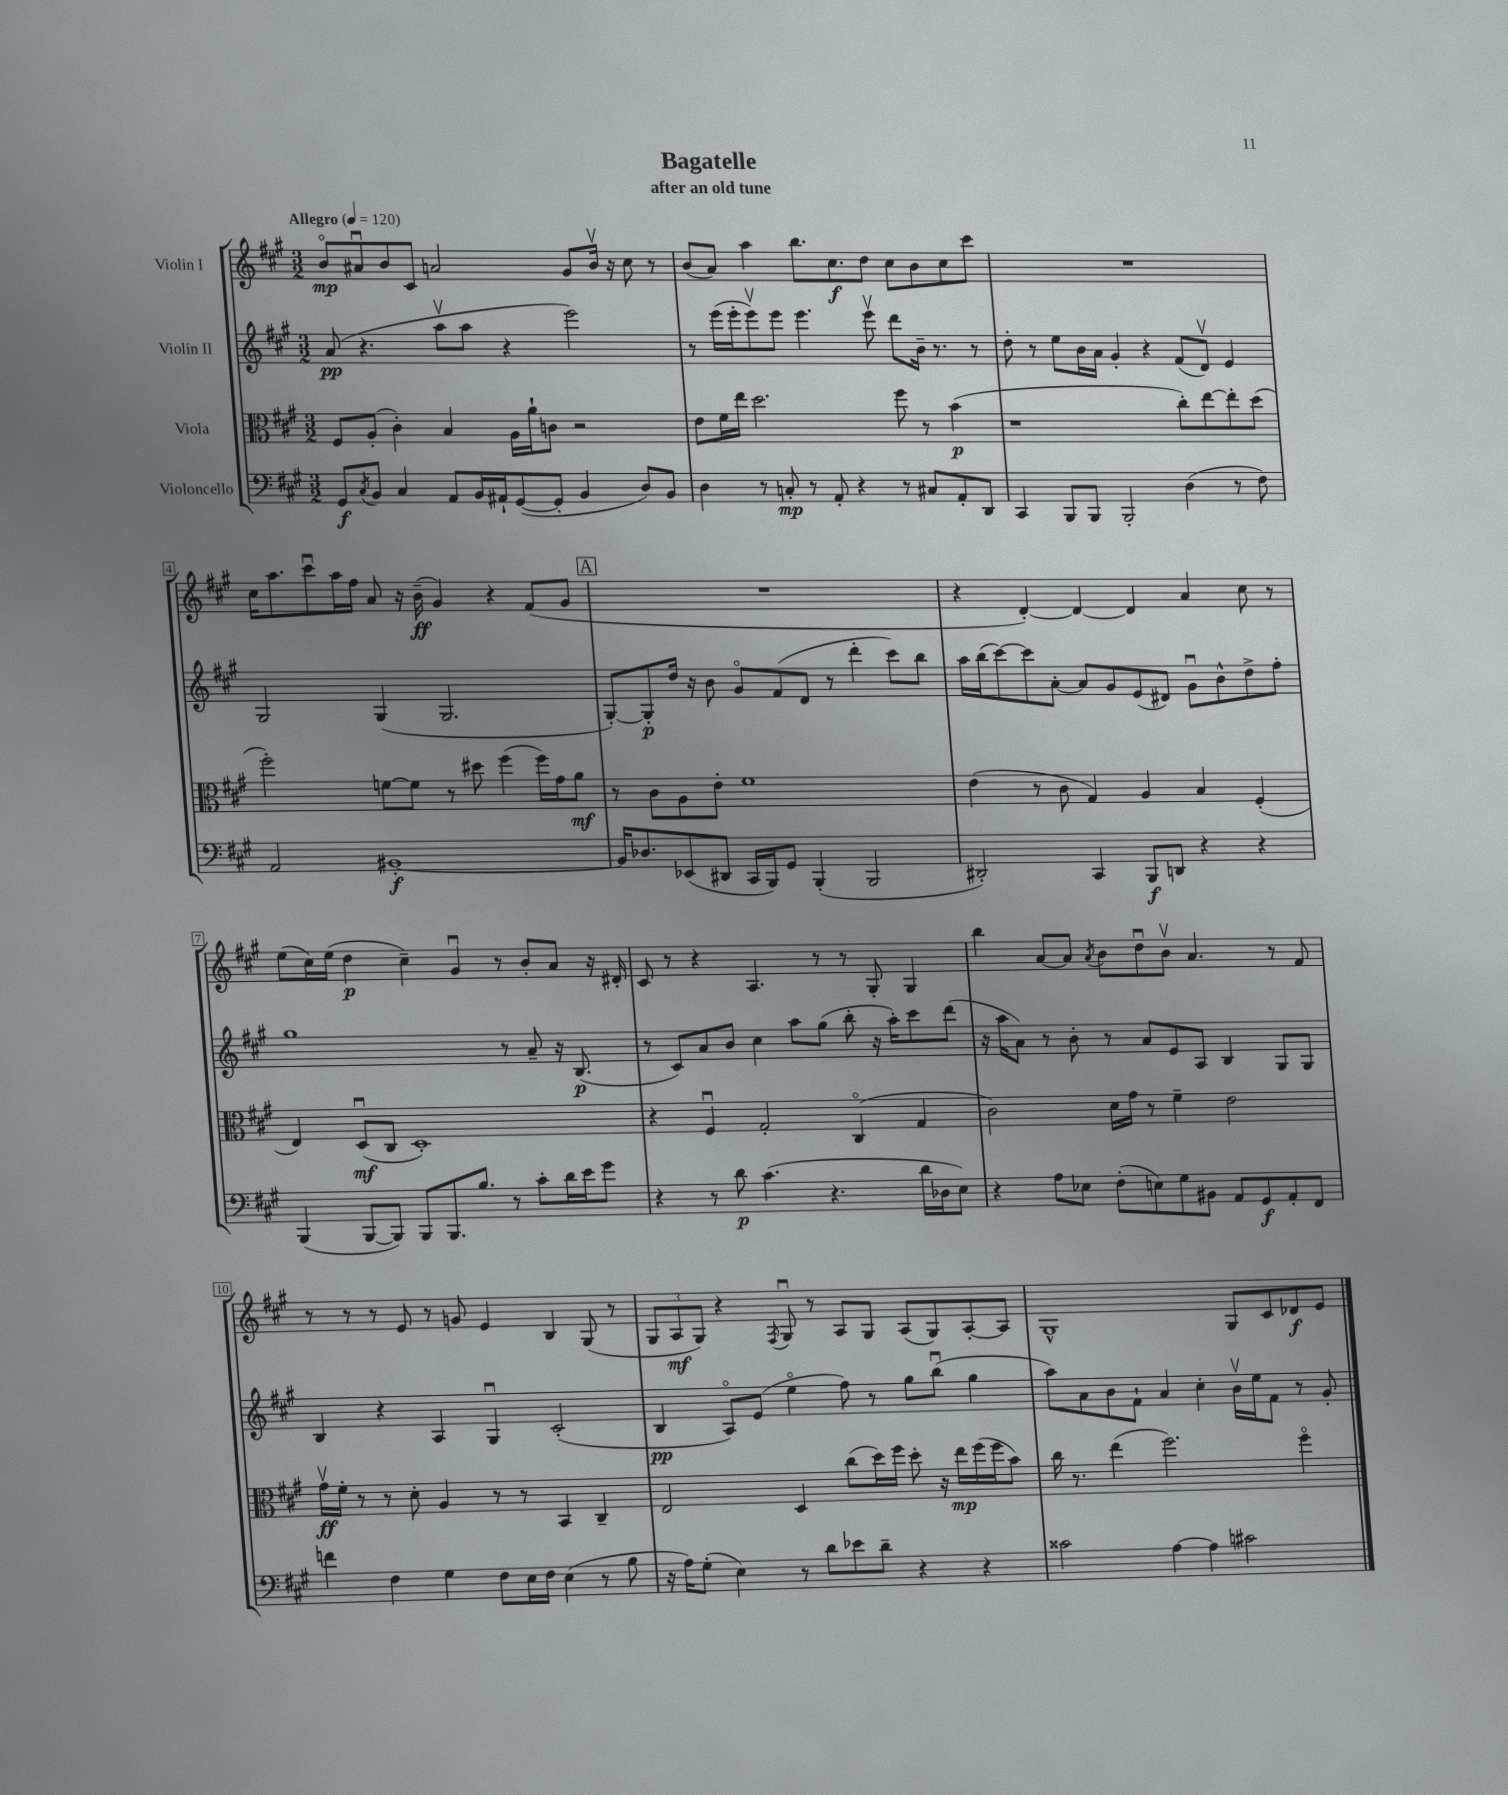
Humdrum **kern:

**kern	**dynam	**kern	**dynam	**kern	**dynam	**kern	**dynam
*part4	*part4	*part3	*part3	*part2	*part2	*part1	*part1
*staff4	*staff4	*staff3	*staff3	*staff2	*staff2	*staff1	*staff1
*I"Violoncello	*	*I"Viola	*	*I"Violin II	*	*I"Violin I	*
*clefF4	*	*clefC3	*	*clefG2	*	*clefG2	*
*k[f#c#g#]	*	*k[f#c#g#]	*	*k[f#c#g#]	*	*k[f#c#g#]	*
*M3/2	*	*M3/2	*	*M3/2	*	*M3/2	*
*MM120	*	*MM120	*	*MM120	*	*MM120	*
=1	=1	=1	=1	=1	=1	=1	=1
!	!	!	!	!	!	!LO:TX:a:B:t=Allegro	!
8GG#/L	f	8F#/L	.	(8a/	pp	8b/L	mp
8qC#/	.	.	.	.	.	.	.
8BB/J	.	(8A'/J	.	4.r	.	8a#Xu/	.
4C#/	.	4c#'\)	.	.	.	8b/	.
.	.	.	.	.	.	8c#/J	.
8AA/L	.	4B/	.	8aav\L	.	2an/	.
16BB/L	.	.	.	8aa\J	.	.	.
16AA#X`/J	.	.	.	.	.	.	.
([8GG#/	.	16A\LL	.	4r	.	.	.
.	.	16a`\J	.	.	.	.	.
8GG#'/J]	.	8cn\J	.	.	.	.	.
4BB/	.	2r	.	2eee\)	.	8g#/L	.
.	.	.	.	.	.	16bv/Jk	.
.	.	.	.	.	.	16r	.
8D/L)	.	.	.	.	.	8cc#\	.
8BB/J	.	.	.	.	.	8r	.
=2	=2	=2	=2	=2	=2	=2	=2
4D\	.	8e\L	.	8r	.	(8b/L	.
.	.	16f#\L	.	(16eee\LL	.	8a/J)	.
.	.	16ee\JJ	.	16eee'\J	.	.	.
8r	.	2.dd\	.	8eeev\)	.	4aa\	.
8Cn'/	mp	.	.	8eee\J	.	.	.
8r	.	.	.	4.eee\	.	8.bb\L	.
8AA'/	.	.	.	.	.	.	.
.	.	.	.	.	.	8.cc#\	f
4r	.	.	.	.	.	.	.
.	.	.	.	8eeev\	.	8dd\J	.
8r	.	8ff#\	.	8ddd\L	.	8cc#\L	.
8C#X/L	.	8r	.	16b~\Jk	.	8b\	.
.	.	.	.	8.r	.	.	.
8AA'/	.	(4b\	p	.	.	8cc#\	.
8DD/J	.	.	.	8r	.	8ccc#\J	.
=3	=3	=3	=3	=3	=3	=3	=3
4CC#/	.	1r	.	8dd'\	.	1.r	.
.	.	.	.	8r	.	.	.
8BBB/L	.	.	.	8ee\L	.	.	.
8BBB/J	.	.	.	16b\L	.	.	.
.	.	.	.	16a\JJ	.	.	.
2BBB'/	.	.	.	4g#'/	.	.	.
.	.	.	.	4r	.	.	.
(4D\	.	8cc#'\L)	.	(8f#/L	.	.	.
.	.	[8ee\	.	8dv/J)	.	.	.
8r	.	8ee'\]	.	4e/	.	.	.
8F#\)	.	(8dd\J	.	.	.	.	.
!!LO:LB:g=z
=4	=4	=4	=4	=4	=4	=4	=4
2AA/	.	2ff#'\)	.	2G#/	.	16cc#\KL	.
.	.	.	.	.	.	8.aa\	.
.	.	.	.	.	.	8ccc#u\	.
.	.	.	.	.	.	16aa\L	.
.	.	.	.	.	.	16ff#\JJ	.
[1BB#X'	f	[8fn\L	.	(4G#/	.	8a/	.
.	.	8f\J]	.	.	.	16r	.
.	.	.	.	.	.	(16b~\	ff
.	.	8r	.	2.G#/	.	4g#/)	.
.	.	8dd#X\	.	.	.	.	.
.	.	(4ff#\	.	.	.	4r	.
.	.	16ff#\LL)	.	.	.	(8f#/L	.
.	.	16g#\J	.	.	.	.	.
.	.	8a\J	mf	.	.	8g#/J	.
!!LO:REH:place=s1:t=A
=5	=5	=5	=5	=5	=5	=5	=5
16BB#/KL]	.	8r	.	[8G#'/L)	.	1.r	.
8.D-X/	.	.	.	.	.	.	.
.	.	8c#\L	.	8G#'/]	p	.	.
(8EE-X/	.	8A\	.	16dd/Jk	.	.	.
.	.	.	.	16r	.	.	.
8DD#X/J	.	8e'\J	.	8b\	.	.	.
16CC#/LL	.	1f#	.	8g#/L	.	.	.
16BBB/J)	.	.	.	.	.	.	.
8GG#/J	.	.	.	(8f#/	.	.	.
(4BBB'/	.	.	.	8d/J	.	.	.
.	.	.	.	8r	.	.	.
2BBB/	.	.	.	4ddd'\	.	.	.
.	.	.	.	8ccc#\L)	.	.	.
.	.	.	.	8bb\J	.	.	.
=6	=6	=6	=6	=6	=6	=6	=6
2DD#X'/)	.	(4e\	.	16aa\LL	.	4r	.
.	.	.	.	(16bb\J	.	.	.
.	.	.	.	[8ccc#\)	.	.	.
.	.	8r	.	8ccc#\]	.	[4d'/)	.
.	.	8c#\	.	[8a'\J	.	.	.
4CC#/	.	4G#/)	.	8a/L]	.	4d/_	.
.	.	.	.	8g#/	.	.	.
8BBB/L	f	4A/	.	(8e/	.	4d/]	.
8DDn/J	.	.	.	8d#X/J)	.	.	.
4r	.	4B/	.	8g#u\L	.	4a/	.
.	.	.	.	8b^^\	.	.	.
4r	.	(4F#'/	.	8dd^\	.	8cc#\	.
.	.	.	.	8ff#'\J	.	8r	.
!!LO:LB:g=z
=7	=7	=7	=7	=7	=7	=7	=7
(4BBB/	.	4E/)	.	1gg#	.	(8ee\L	.
.	.	.	.	.	.	16cc#\L)	.
.	.	.	.	.	.	(16ee\JJ	.
[8BBB/L	.	(8Du/L	mf	.	.	4dd\	p
8BBB/J])	.	8C#/J	.	.	.	.	.
8BBB/L	.	1D')	.	.	.	4cc#~\)	.
8.BBB/	.	.	.	.	.	.	.
.	.	.	.	.	.	4g#u/	.
8.B/J	.	.	.	.	.	.	.
8r	.	.	.	8r	.	8r	.
8c#'\L	.	.	.	8a~/	.	8b'/L	.
16d\L	.	.	.	16r	.	8a/J	.
16e\J	.	.	.	(8.B/	p	.	.
8g#\J	.	.	.	.	.	16r	.
.	.	.	.	.	.	16d#X'/	.
=8	=8	=8	=8	=8	=8	=8	=8
4r	.	4r	.	8r	.	8c#/	.
.	.	.	.	8c#/L)	.	8r	.
8r	.	4F#u/	.	8a/	.	4r	.
8d\	p	.	.	8b/J	.	.	.
(4.c#\	.	2G#'/	.	4cc#\	.	4.A/	.
.	.	.	.	8aa\L	.	.	.
4.r	.	.	.	(8gg#\J	.	8r	.
.	.	(4C#/	.	8bb'\	.	8r	.
.	.	.	.	16r	.	8G#'/	.
.	.	.	.	16aa'\KL)	.	.	.
16d\LL	.	4G#/	.	8ccc#\	.	4G#/	.
16D-X\J	.	.	.	.	.	.	.
8E\J)	.	.	.	(8ddd\J	.	.	.
=9	=9	=9	=9	=9	=9	=9	=9
4r	.	2c#\)	.	16r	.	4bb\	.
.	.	.	.	16aa\KL	.	.	.
.	.	.	.	8a\J)	.	.	.
8A\L	.	.	.	8r	.	[8a/L	.
8E-X\J	.	.	.	8b'\	.	8a/J]	.
.	.	.	.	.	.	8qa/	.
(8F#'\L	.	16d\LL	.	8r	.	8b\L	.
.	.	16g#\JJ	.	.	.	.	.
8En\)	.	8r	.	8a/L	.	8ddu\	.
8G#\	.	4f#~\	.	8e/	.	8bv\J	.
8BB#X\J	.	.	.	8A/J	.	4.a/	.
8AA/L	.	2e\	.	4B/	.	.	.
8GG#/	f	.	.	.	.	.	.
8AA'/	.	.	.	8G#/L	.	8r	.
8FF#/J	.	.	.	8G#/J	.	8f#/	.
!!LO:LB:g=z
=10	=10	=10	=10	=10	=10	=10	=10
4fn\	.	16g#v\LL	ff	4B/	.	8r	.
.	.	16f#'\JJ	.	.	.	.	.
.	.	8r	.	.	.	8r	.
4F#\	.	8r	.	4r	.	8r	.
.	.	8d'\	.	.	.	8e/	.
4G#\	.	4A/	.	4A/	.	8r	.
.	.	.	.	.	.	8gn/	.
8F#\L	.	8r	.	4G#u/	.	4e/	.
16E\L	.	8r	.	.	.	.	.
16F#\JJ	.	.	.	.	.	.	.
(4E\	.	4BB/	.	(2c#'/	.	4B/	.
8r	.	4C#~/	.	.	.	(8G#/	.
8B\	.	.	.	.	.	8r	.
=11	=11	=11	=11	=11	=11	=11	=11
16r	.	2E/	.	4B/	pp	12G#/L	.
16A\KL)	.	.	.	.	.	.	.
.	.	.	.	.	.	12A/	mf
(8G#'\J	.	.	.	.	.	.	.
.	.	.	.	.	.	12G#/J)	.
4E\)	.	.	.	8A/L)	.	4r	.
.	.	.	.	(8e/J	.	.	.
.	.	.	.	.	.	8qF#/	.
8r	.	4D/	.	4ee\	.	8G#u/	.
8d\L	.	.	.	.	.	8r	.
8e-X\	.	(8cc#\L	.	8ff#\)	.	8A/L	.
8d~\J	.	16dd\L)	.	8r	.	8G#/J	.
.	.	16ff#\JJ	.	.	.	.	.
4r	.	8dd'\	.	8gg#\L	.	(8A/L	.
.	.	16r	.	(8bbu\J	.	8G#/)	.
.	.	16ee\LL	mp	.	.	.	.
4r	.	(16ff#\	.	4gg#\	.	[8A'/	.
.	.	16ff#\J	.	.	.	.	.
.	.	8b\J)	.	.	.	8A/J]	.
=12	=12	=12	=12	=12	=12	=12	=12
2c##X\	.	16cc#\	.	8aa\L)	.	1G#^^	.
.	.	8.r	.	.	.	.	.
.	.	.	.	8a\	.	.	.
.	.	(4ee\	.	8b\	.	.	.
.	.	.	.	8f#`\J	.	.	.
[4A\	.	2.ff#\)	.	4a/	.	.	.
4A\]	.	.	.	4cc#'\	.	.	.
2c#X\	.	.	.	16bv\LL	.	8G#/L	.
.	.	.	.	16ee\J	.	.	.
.	.	.	.	8f#\J	.	8c#/	.
.	.	4ff#\	.	8r	.	8d-X/	f
.	.	.	.	8g#'/	.	8e/J	.
==	==	==	==	==	==	==	==
*-	*-	*-	*-	*-	*-	*-	*-
